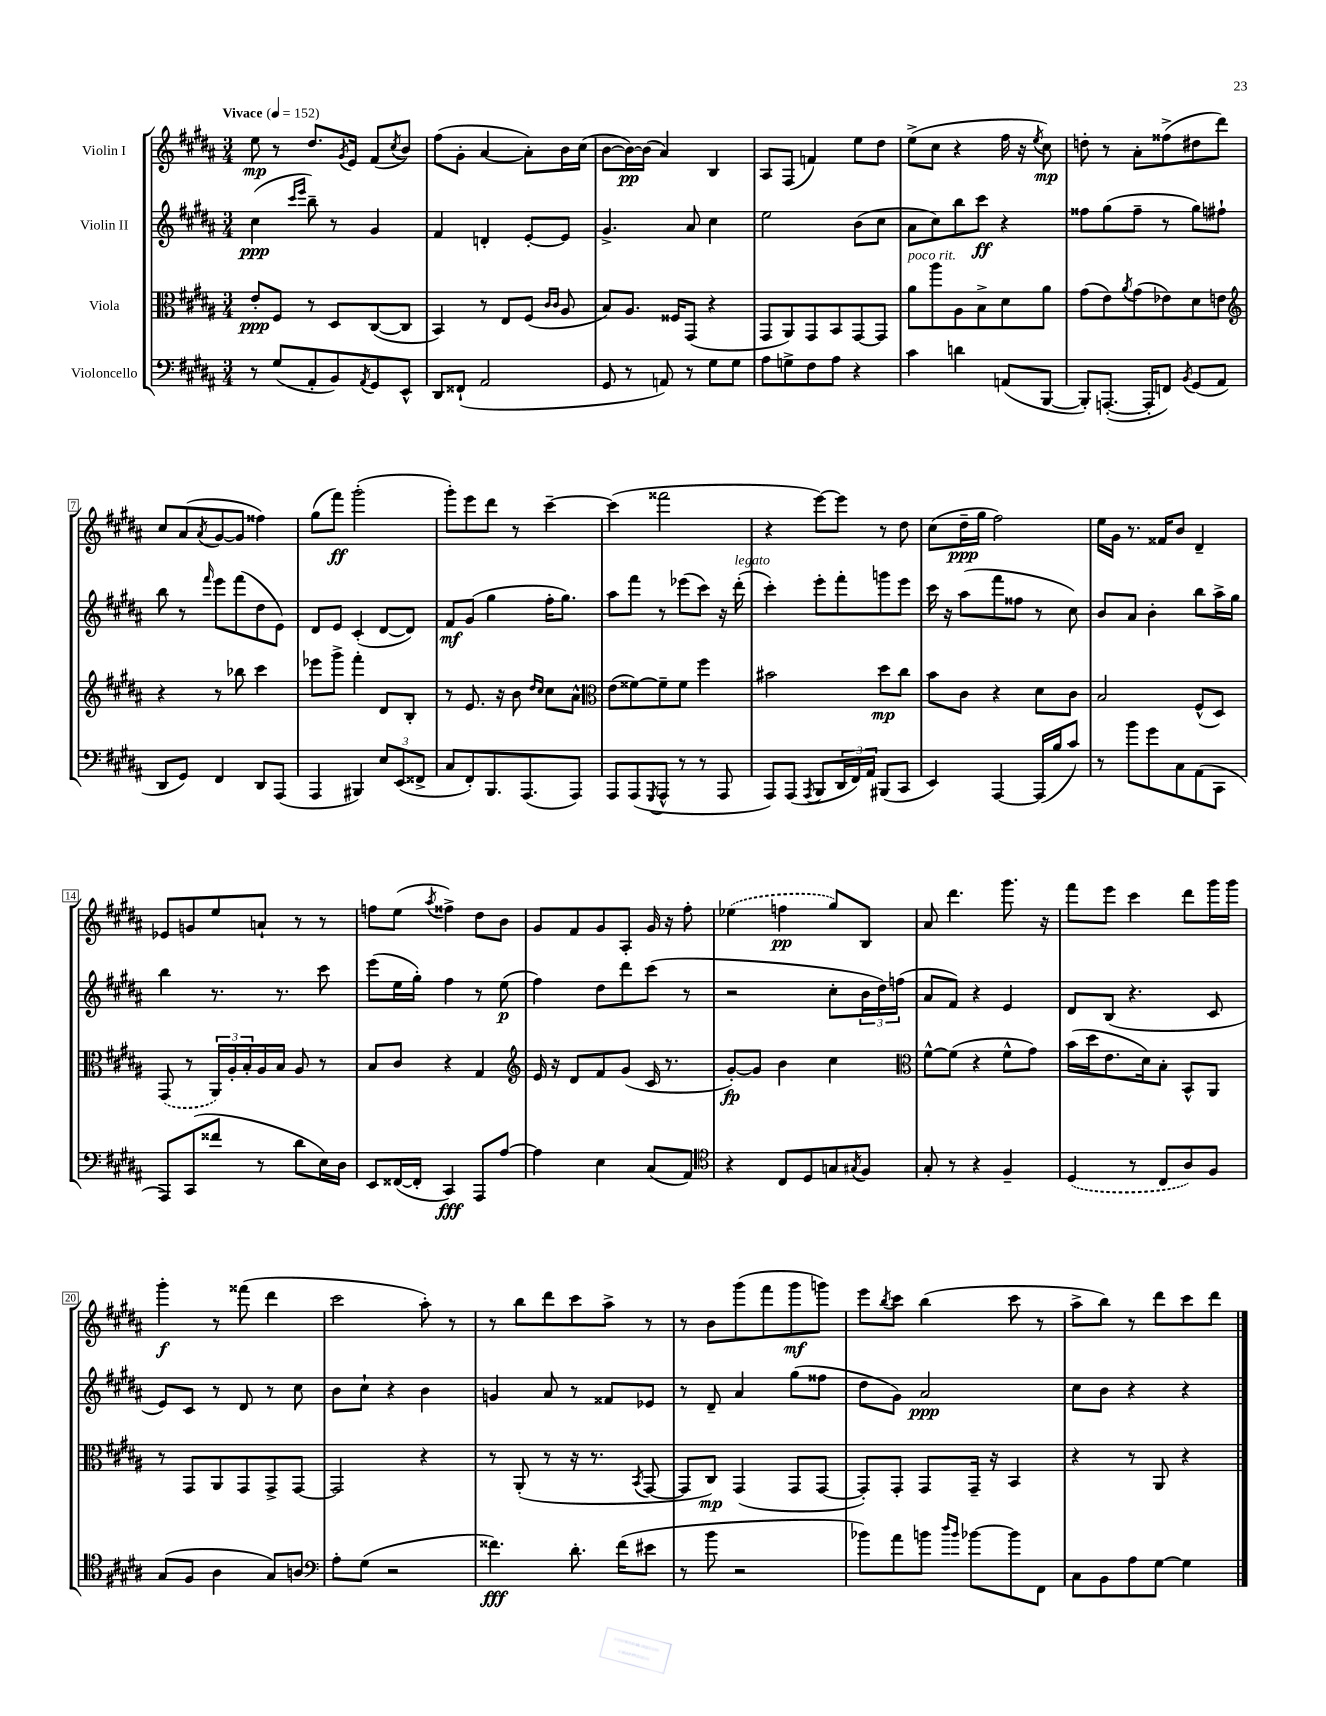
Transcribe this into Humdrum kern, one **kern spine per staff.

**kern	**kern	**kern	**kern
*staff4	*staff3	*staff2	*staff1
*clefF4	*clefC3	*clefG2	*clefG2
*k[f#c#g#d#a#]	*k[f#c#g#d#a#]	*k[f#c#g#d#a#]	*k[f#c#g#d#a#]
*M3/4	*M3/4	*M3/4	*M3/4
*MM152	*MM152	*MM152	*MM152
8r	8e'	(4cc#	8ee
(8G#	8F#	.	8r
.	.	16qqccc#	.
.	.	16qqeee	.
8AA#'	8r	8bb~)	8.dd#
8BB)	8D#	8r	.
.	.	.	8qg#
.	.	.	16e
8qAA#	.	.	.
8GG#	([8C#	4g#	(8f#
.	.	.	8qcc#
8EE^^	8C#]	.	8b)
=	=	=	=
8DD#	4BB)	4f#	(8ff#
(8FF##`	.	.	8g#'
2AA#	8r	4d'	[4a#
.	8E	.	.
.	(8F#	[8e'	8a#'])
.	16qqc#	.	.
.	16qqc#	.	.
.	8A#	8e]	16b
.	.	.	(16cc#
=	=	=	=
8GG#	8B)	4.g#^	[8b
8r	8.A#	.	16b_)
.	.	.	(16b]
8AA)	.	.	4a#)
.	16F##	.	.
8r	(8GG#	8a#	.
8G#	4r	4cc#	4B
8G#	.	.	.
=	=	=	=
8A#	8GG#	2ee	8A#
8G^	8AA#)	.	(8F#
8F#	8GG#	.	4f)
8A#	8BB	.	.
4r	[8GG#	(8b	8ee
.	8GG#]	8cc#	8dd#
=	=	=	=
4c#	8a#	8a#	(8ee^
.	8aa#	8cc#)	8cc#
4d	8A#	8bb	4r
.	8B^	8ccc#	.
(8AA	8d#	4r	16ff#
.	.	.	16r
.	.	.	8qee
[8BBB	8a#	.	8cc#)
=	=	=	=
8BBB'])	(8g#	8ff##	8dd'
([8.AAA'	8e)	(8gg#	8r
.	8qa#	.	.
.	(8g#	8ff##~	8a#'
16AAA']	.	.	.
8FF)	8e-)	8r	(8ff##^
8qBB	.	.	.
(8GG#	8d#	8gg#)	8dd#
8AA#	8e	8ff#`	8ddd#)
=	=	=	=
*	*clefG2	*	*
8DD#	4r	8bb	8cc#
8GG#)	.	8r	(8a#
.	.	16qqfff#	8qa#
4FF#	8r	8eee	[8g#
.	8bb-	(8fff#	8g#]
8DD#	4ccc#	8dd#	4ff##)
(8AAA#	.	8e)	.
=	=	=	=
4AAA#	8eee-	8d#	(8gg#
.	8ggg#^	8e	8fff#)
4BBB#)	4fff#'	(4c#'	(2ggg#'
12E	8d#	[8d#	.
(12EE	.	.	.
.	8B'	8d#])	.
12FF##^	.	.	.
=	=	=	=
8C#	8r	8f#	8ggg#')
8FF#')	8.e	(8g#	8eee
8.BBB	.	4gg#	8ddd#
.	16r	.	.
.	8b	.	8r
(8.AAA#	.	.	.
.	16qqdd#	.	.
.	16qqcc#	.	.
.	8cc#	16ff#'	[4ccc#~
.	.	8.gg#)	.
8AAA#)	8a#^^	.	.
=	=	=	=
*	*clefC3	*	*
8AAA#	(8e	8aa#	(4ccc#]
(8AAA#	[8f##)	8fff#	.
8qGGG#	.	.	.
8AAA#^^	8f##~]	8r	2fff##
8r	8f##	(8eee-	.
8r	4ff#	8ccc#)	.
8AAA#	.	16r	.
.	.	(16ddd#'	.
=	=	=	=
8AAA#)	2b#	4ccc#')	4r
(8AAA#	.	.	.
8qAAA#	.	.	.
8BBB	.	8eee'	[8eee)
24DD#	.	8fff#'	8eee]
24FF#)	.	.	.
24AA#	.	.	.
(8BBB#	8dd#	8ggg	8r
8CC#	8cc#	8eee	8dd#
=	=	=	=
4EE)	8b	16ccc#	(8cc#
.	.	16r	.
.	8c#	(8aa#	16dd#~
.	.	.	16gg#
[4AAA#	4r	8fff#	2ff#)
.	.	8ff##	.
(16AAA#]	8d#	8r	.
16B	.	.	.
8c#)	8c#	8cc#)	.
=	=	=	=
8r	2B	8b	16ee
.	.	.	16g#
8b	.	8a#	8.r
8g#	.	4b'	.
.	.	.	16f##
8C#	.	.	8b
(8AA#	(8F#^^	8bb	4d#~
8CC#	8D#)	16aa#^	.
.	.	16gg#	.
=	=	=	=
8AAA#)	(8GG#	4bb	8e-
(8CC#	8r	.	8g
8f##	24AA#)	8.r	8ee
.	24A#'	.	.
.	24B'	.	.
8r	16A#	.	8a`
.	16B	8.r	.
8d#	8A#	.	8r
16E)	8r	8ccc#	8r
16D#	.	.	.
=	=	=	=
8EE	8B	(8eee	8ff
([16FF##	8c#	16ee	(8ee
16FF##']	.	16gg#')	.
.	.	.	8qaa#
4CC#)	4r	4ff#	4ff##^)
8AAA#	4G#	8r	8dd#
[8A#	.	(8ee	8b
=	=	=	=
*	*clefG2	*	*
4A#]	16e	4ff#)	8g#
.	16r	.	.
.	8d#	.	8f#
4E	8f#	8dd#	8g#
.	(8g#	8ddd#	8A#'
(8C#	16c#	(8ccc#	16g#
.	8.r	.	16r
8AA#)	.	8r	8ff#'
=	=	=	=
*clefC4	*	*	*
4r	[8g#')	2r	(4ee-
.	8g#]	.	.
8C#	4b	.	4ff
8D#	.	.	.
8G	4cc#	8cc#'	8gg#)
8qG#	.	.	.
8F#	.	24b	8B
.	.	24dd#)	.
.	.	(24ff	.
=	=	=	=
*	*clefC3	*	*
8G#'	[8f#^^	8a#	8a#
8r	(8f#]	8f#)	4.ddd#
4r	4r	4r	.
4F#~	8f#^^	4e	8.ggg#
.	8g#)	.	.
.	.	.	16r
=	=	=	=
(4D#	(16b	8d#	8fff#
.	16dd#	.	.
.	8.e	(8B	8eee
8r	.	4.r	4ccc#
.	16d#)	.	.
8C#	8B'	.	.
8A#)	8BB^^	.	8ddd#
8F#	8AA#	8c#	16ggg#
.	.	.	16ggg#
=	=	=	=
(8G#	8r	8e)	4ggg#'
8F#	8GG#	8c#	.
4A#	8AA#	8r	8r
.	8GG#	8d#	(8fff##
8G#)	8GG#^	8r	4ddd#
8A	[8GG#	8cc#	.
=	=	=	=
*clefF4	*	*	*
8A#'	2GG#]	8b	2ccc#
(8G#	.	8cc#`	.
2r	.	4r	.
.	4r	4b	8aa#')
.	.	.	8r
=	=	=	=
4.f##)	8r	4g	8r
.	(8AA#'	.	8bb
.	8r	8a#	8ddd#
8.d#'	16r	8r	8ccc#
.	8.r	.	.
.	.	8f##	8aa#^
(16f##	.	.	.
.	8qBB	.	.
8e#	[8GG#	8e-	8r
=	=	=	=
8r	8GG#]	8r	8r
8b	8C#)	8d#~	8b
2r	(4GG#	4a#	(8ggg#
.	.	.	8fff#
.	8GG#	(8gg#	8ggg#
.	[8GG#	8ff##	8ggg)
=	=	=	=
8b-)	8GG#'])	8dd#	8eee
.	.	.	8qbb
8a#	8GG#'	8g#)	8ccc#
8b	8GG#	2a#	(4bb
16qqdd#	.	.	.
16qqb	.	.	.
[8b-	16GG#~	.	.
.	16r	.	.
8b-]	4BB	.	8ccc#
8FF#	.	.	8r
=	=	=	=
8C#	4r	8cc#	8aa#^
8BB	.	8b	8bb)
8A#	8r	4r	8r
[8G#	8AA#	.	8ddd#
4G#]	4r	4r	8ccc#
.	.	.	8ddd#
==	==	==	==
*-	*-	*-	*-
